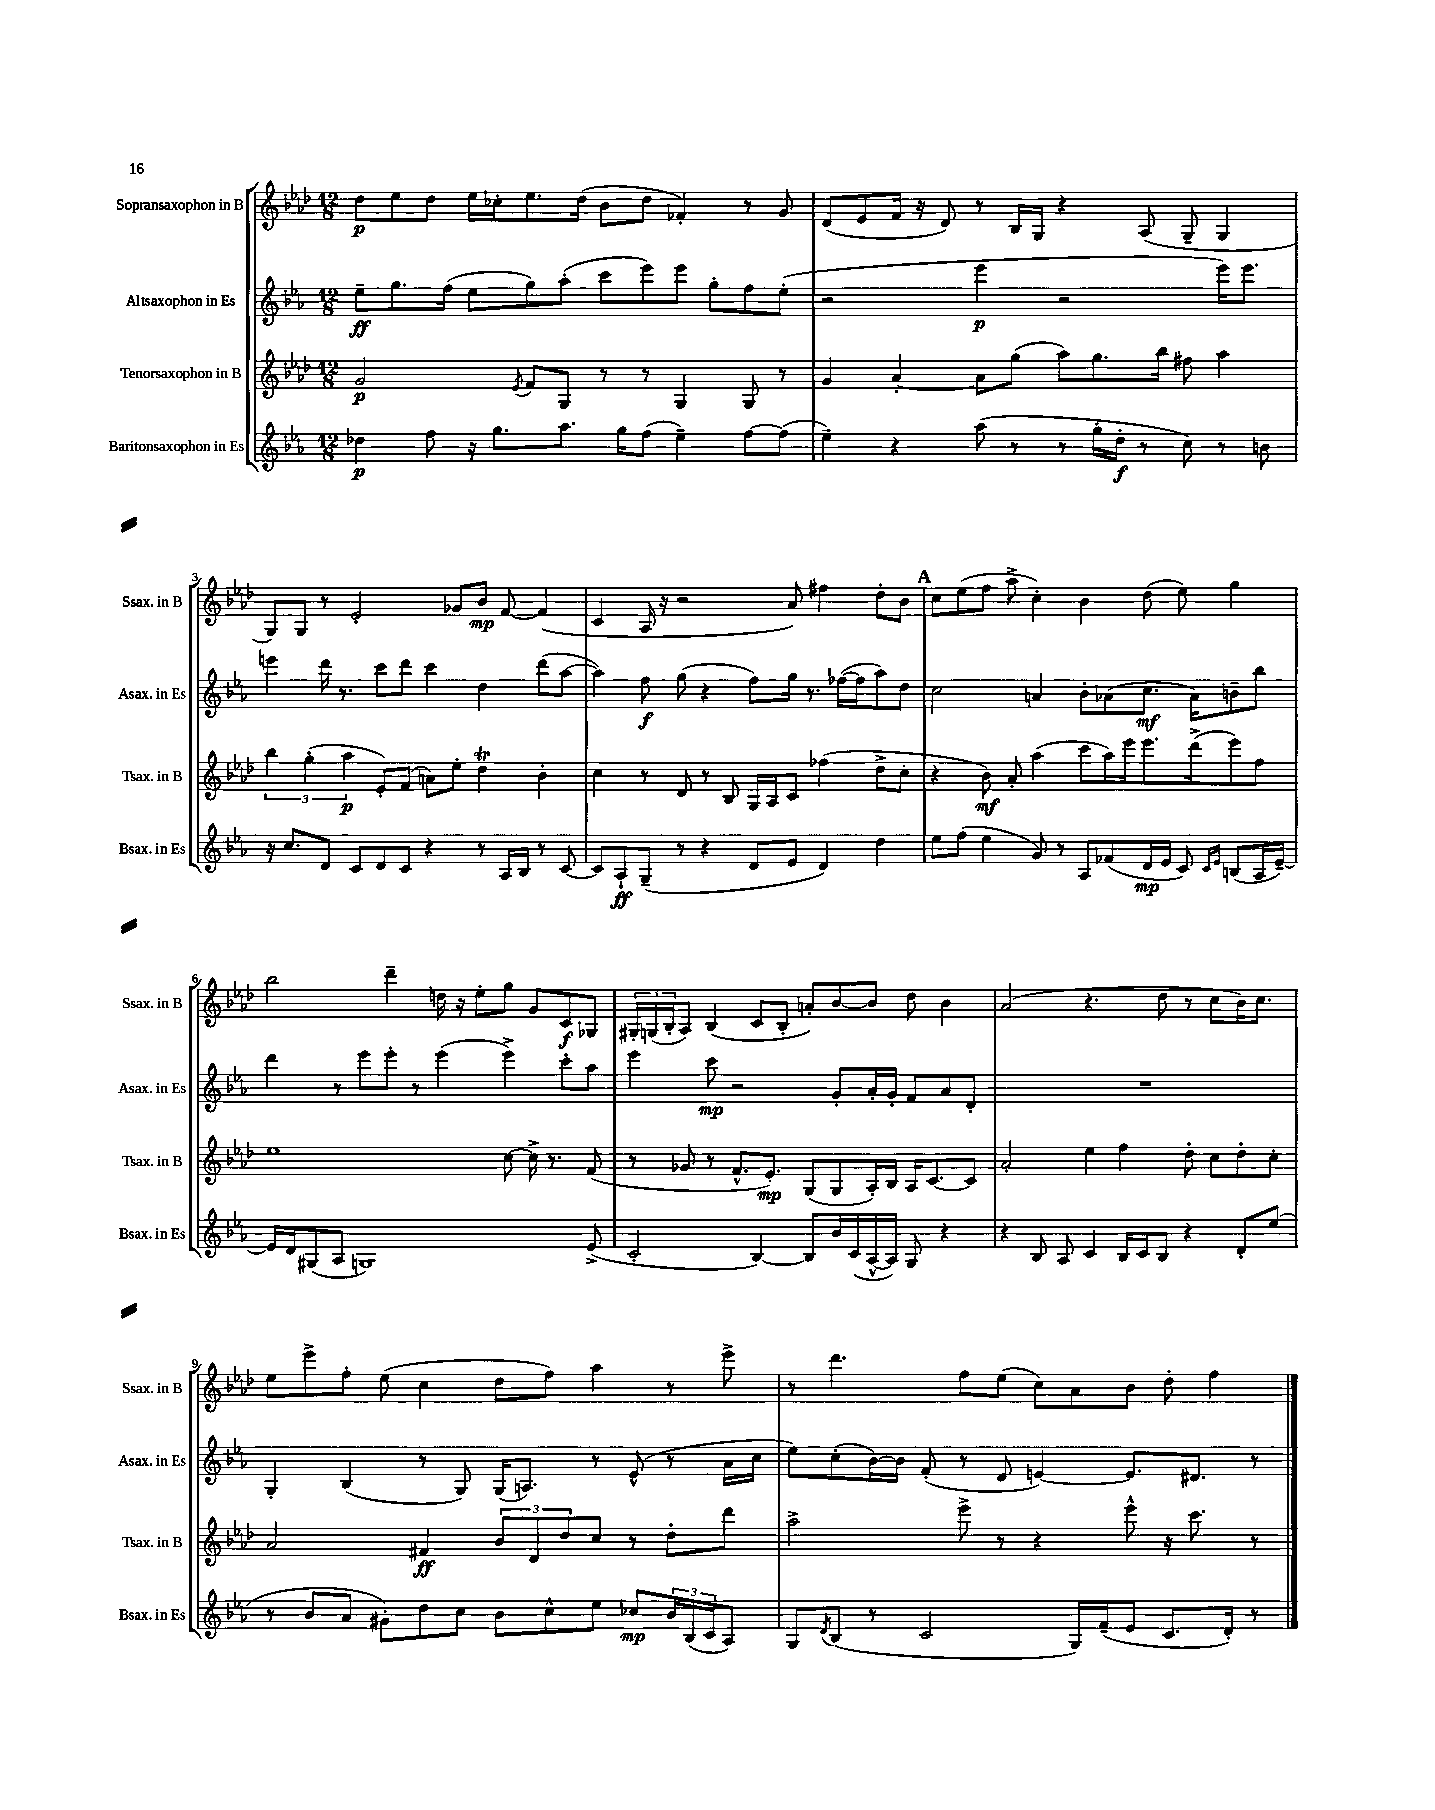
<<
\new StaffGroup <<
\new Staff = "s0" \with { instrumentName = "Sopransaxophon in B" shortInstrumentName = "Ssax. in B" } {
    \clef treble \key aes \major \numericTimeSignature \time 12/8
    des''8\p ees''8 des''8 ees''16 ces''16-. ees''8. des''16( bes'8 des''8 fes'4-.) r8 g'8 |
    des'8( ees'8 f'16 r16 des'8) r8 bes16 g16 r4 aes8( g8-- g4 |
    g8) g8 r8 ees'2-. ges'8 bes'8\mp f'8~ f'4( |
    c'4 aes16 r16 r2 aes'8) fis''4 des''8-. bes'8 |
    \mark \markup { \bold "A" } c''8 ees''8( f''8 aes''8-> c''4-.) bes'4 des''8( ees''8) g''4 |
    bes''2 des'''4-- d''16 r16 ees''8-. g''8 g'8 c'8\f ges8 |
    \tuplet 3/2 { gis16-. g16( bes16-. } aes8) bes4( c'8 bes8-. a'8-.) bes'8~ bes'8 des''8 bes'4 |
    aes'2( r4. des''8 r8 c''8 bes'16) c''8. |
    ees''8 ees'''8-> f''8-. ees''8( c''4 des''8 f''8) aes''4 r8 ees'''8-> |
    r8 des'''4. f''8 ees''8( c''8) aes'8 bes'8 des''8-. f''4 \bar "|." |
}
\new Staff = "s1" \with { instrumentName = "Altsaxophon in Es" shortInstrumentName = "Asax. in Es" } {
    \clef treble \key ees \major \numericTimeSignature \time 12/8
    ees''8--\ff g''8. f''16( ees''8 g''8) aes''8-.( c'''8 ees'''8) ees'''8 g''8-. f''8 ees''8-.( |
    r2 ees'''4\p r2 ees'''16) ees'''8. |
    e'''4 d'''16 r8. c'''8 d'''8 c'''4 d''4 d'''8( aes''8~ |
    aes''4) f''8\f g''8( r4 f''8) g''16 r8. fes''16~( fes''16 aes''8) d''8 |
    \mark \markup { \bold "A" } c''2 a'4 bes'8-. aes'8( c''8.\mf aes'16) b'8-- bes''8 |
    d'''4 r8 ees'''8 ees'''8-. r8 ees'''4( ees'''4->) c'''8-. aes''8 |
    ees'''4 c'''8\mp r2 g'8-. aes'16-. g'16-. f'8 aes'8 d'8-. |
    R1. |
    g4-. bes4( r8 g8) g16( a8.) r8 ees'8-^( r8 aes'16 c''16 |
    ees''8) c''8-.( bes'16~) bes'16 f'8-.( r8 d'8 e'4~) e'8. dis'8. r8 \bar "|." |
}
\new Staff = "s2" \with { instrumentName = "Tenorsaxophon in B" shortInstrumentName = "Tsax. in B" } {
    \clef treble \key aes \major \numericTimeSignature \time 12/8
    g'2\p \acciaccatura { ees'8 } f'8 g8 r8 r8 g4 g8 r8 |
    g'4 aes'4~-. aes'8 g''8( aes''8) g''8. bes''16 fis''8 aes''4 |
    \tuplet 3/2 { bes''4 g''4-.( aes''4\p } ees'8-.) f'8( a'8) ees''8-. des''4\trill bes'4-. |
    c''4 r8 des'8 r8 bes8 g16 aes16 c'8 fes''4( des''8-> c''8-. |
    \mark \markup { \bold "A" } r4 bes'8\mf) aes'8-. aes''4( c'''8 aes''16) ees'''16 ees'''8. des'''16->( ees'''8) f''8 |
    ees''1 c''8~ c''16-> r8. f'8( |
    r8 ges'8 r8 f'8.-^ ees'8.-.\mp) g8( g8 aes16-.) bes16 aes16 c'8.~ c'8 |
    aes'2-. ees''4 f''4 des''8-. c''8 des''8-. c''8-. |
    aes'2 fis'4\ff \tuplet 3/2 { bes'8 des'8 des''8 } c''8 r8 des''8-. des'''8 |
    aes''2-> ees'''8-> r8 r4 ees'''8-^ r16 c'''8. r8 \bar "|." |
}
\new Staff = "s3" \with { instrumentName = "Baritonsaxophon in Es" shortInstrumentName = "Bsax. in Es" } {
    \clef treble \key ees \major \numericTimeSignature \time 12/8
    des''4\p f''8 r16 g''8. aes''8. g''16 f''8( ees''4--) f''8~ f''8( |
    ees''4--) r4 aes''8( r8 r8 g''16-. d''16-.\f r8 c''8) r8 b'8 |
    r16 c''8. d'8 c'8 d'8 c'8 r4 r8 aes16 bes16 r8 c'8~ |
    c'8 aes8-!\ff g8--( r8 r4 d'8 ees'8 d'4) d''4 |
    \mark \markup { \bold "A" } ees''8 f''8( ees''4 g'8) r8 aes8 fes'8( d'16\mp ees'16 c'8) \grace { c'16 ees'16 } b8( aes16 ees'16~--) |
    ees'16 d'16 gis8( aes8 g1) ees'8->( |
    c'2-. bes4~) bes8 bes'16 c'16( aes16~-^ aes16) g8 r4 |
    r4 bes8 aes8 c'4 bes16 c'16 bes8 r4 d'8-. ees''8( |
    r8 bes'8 aes'8 gis'8-.) d''8 c''8 bes'8 c''8-^ ees''8 ces''8\mp \tuplet 3/2 { bes'16 bes16( c'16 } aes8) |
    g8 \acciaccatura { d'8 } bes8( r8 c'2 g16) f'16--( ees'8 c'8. d'16-.) r8 \bar "|." |
}
>>
>>
